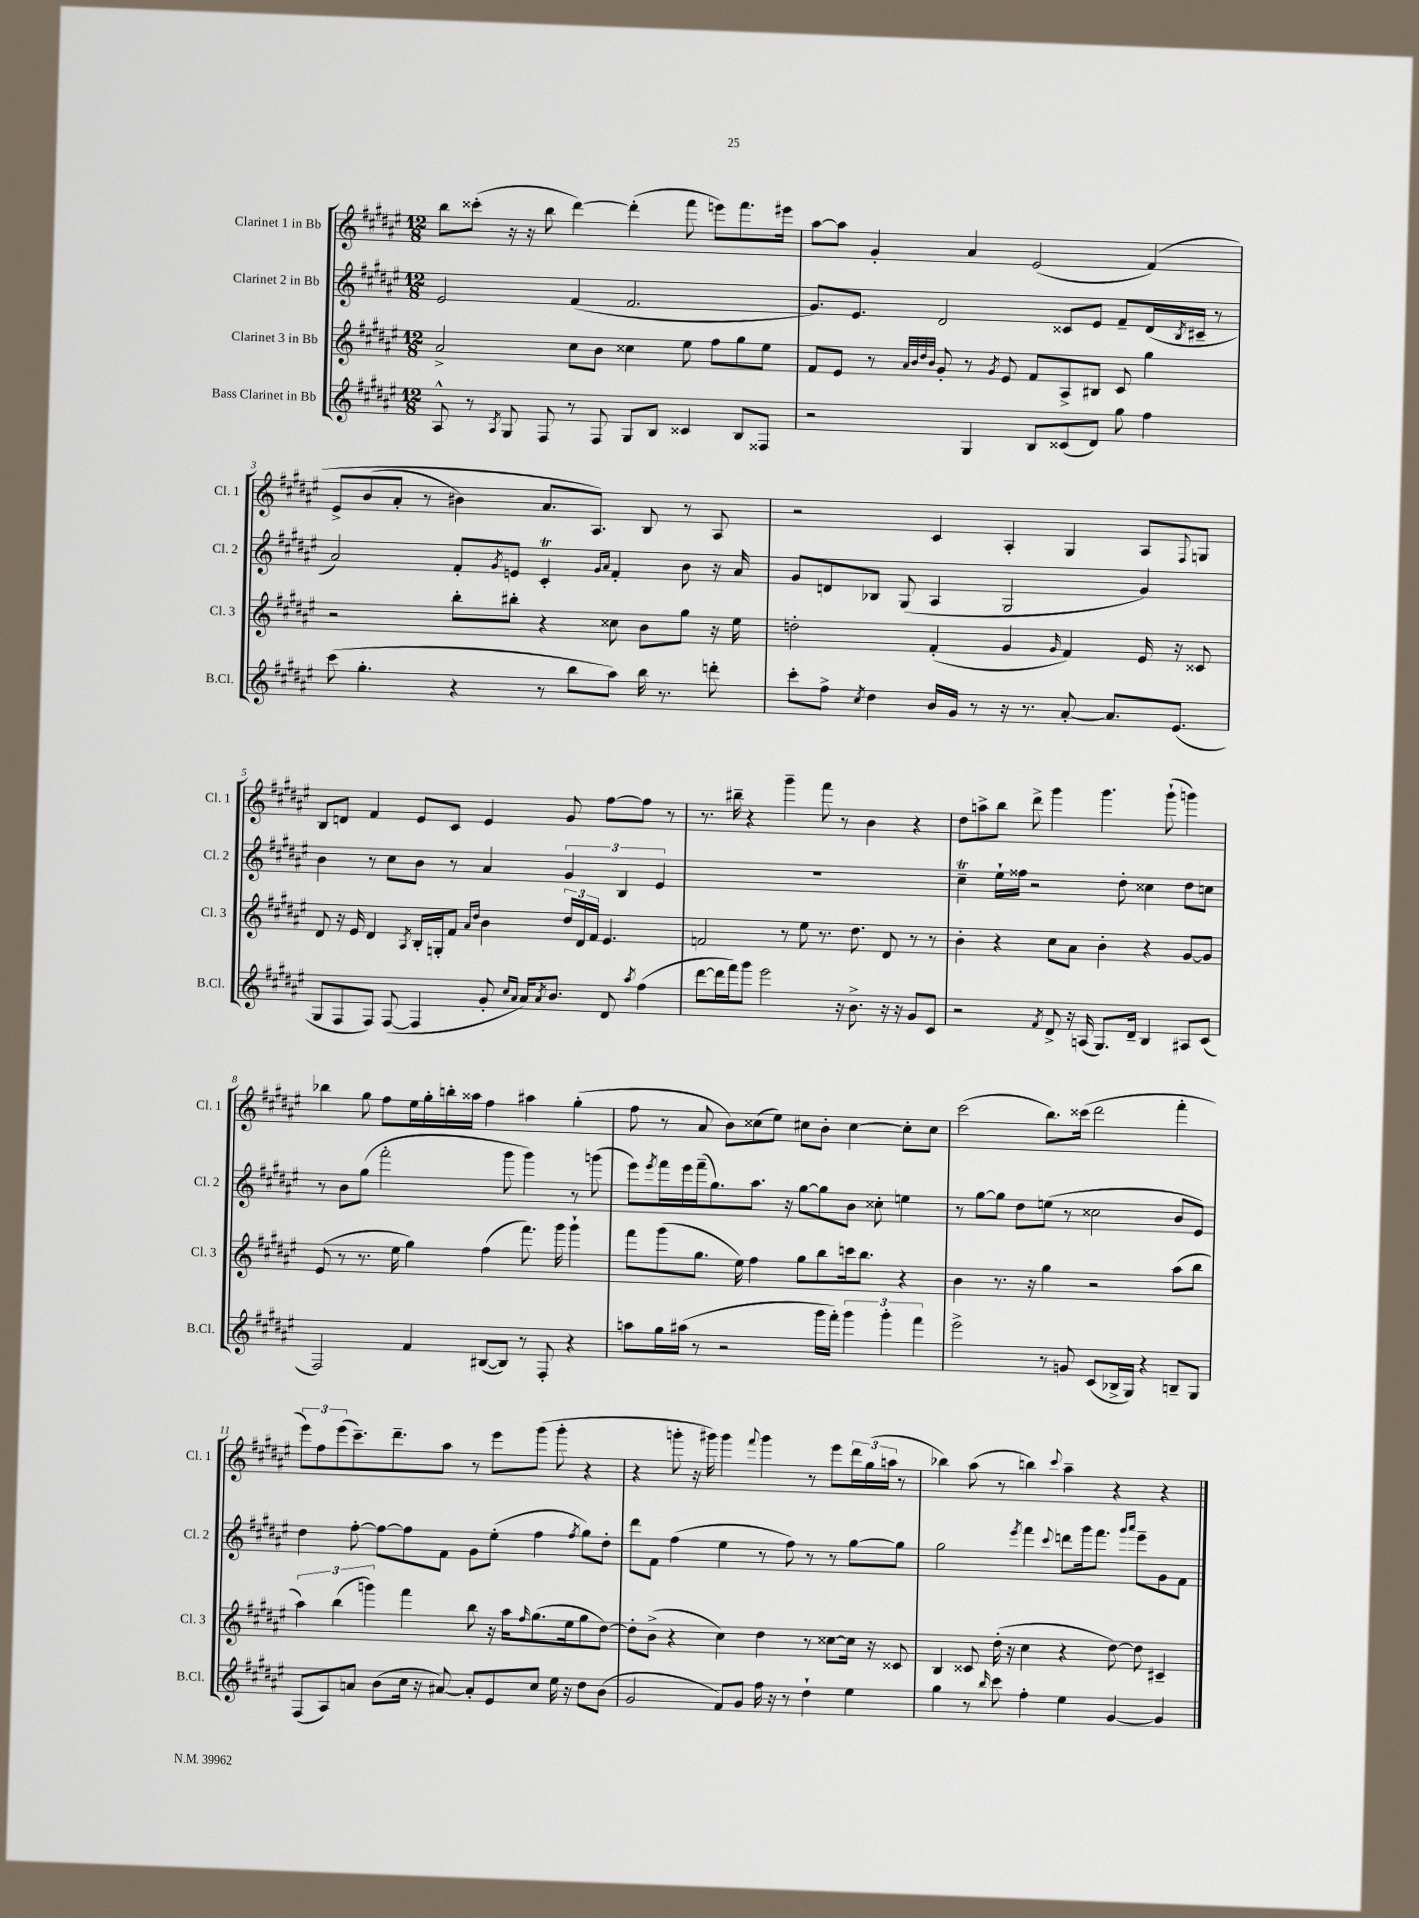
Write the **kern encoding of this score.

**kern	**kern	**kern	**kern
*staff4	*staff3	*staff2	*staff1
*clefG2	*clefG2	*clefG2	*clefG2
*k[f#c#g#d#a#e#]	*k[f#c#g#d#a#e#]	*k[f#c#g#d#a#e#]	*k[f#c#g#d#a#e#]
*M12/8	*M12/8	*M12/8	*M12/8
8A#^^	2a#^	2e#	8bb
8r	.	.	(8ccc##'
8qA#	.	.	.
8G#	.	.	16r
.	.	.	16r
8F#	.	.	8bb
8r	8cc#	(4f#	[4ddd#)
8F#	8b	.	.
8G#	4cc##	2.f#	(4ddd#']
8B	.	.	.
4c##	8ee#	.	8fff#
.	8ff#	.	8eee)
8B	8gg#	.	8.fff#
8F##	8ee#	.	.
.	.	.	16eee#
=	=	=	=
2r	8f#	8.g#)	[8aa#
.	8e#	.	8aa#]
.	.	8.e#	.
.	8r	.	4g#'
.	32qqa#	.	.
.	32qqb	.	.
.	32qqdd#	.	.
.	32qqb	.	.
.	8g#'	2d#	.
4G#	8r	.	4a#
.	8qg#	.	.
.	8e#	.	.
8B	8f#	.	(2e#
(8c##	8A#^	8c##	.
8d#)	8B#	8e#	.
8gg#	8c#	8f#~	.
4ff#	4gg#	(16d#	&(4f#)
.	.	8qB	.
.	.	16c#~	.
.	.	8r	.
=	=	=	=
(8ccc#	2r	2a#)	8e#^
4.gg#'	.	.	(8b
.	.	.	8a#'
.	.	.	8r
4r	8bb'	8f#'	4b#)
.	.	8qg#	.
.	8bb#'	8e	.
8r	4r	4c#'	8.a#
8bb	.	.	.
.	.	.	8.A#&)
.	.	16qqg#	.
.	.	16qqa#	.
8aa#)	8cc##	4f#'	.
16bb	8b	.	8B
8.r	.	.	.
.	8gg#	8b	8r
8ddd'	16r	16r	8A#
.	16ee#	16a#	.
=	=	=	=
8ccc#'	2dd'	8g#	2r
8ff#^	.	8d	.
8qcc#	.	.	.
4dd#	.	8B-	.
.	.	(8G#	.
16b	(4f#'	4A#	4c#
16g#	.	.	.
8r	.	.	.
16r	4g#	2G#	4A#'
8.r	.	.	.
.	16qqg#	.	.
[8a#'	4f#)	.	4G#
8.a#]	.	.	.
.	16e#	4g#)	8A#
(8.e#	16r	.	.
.	.	.	8qqF#
.	8c##	.	8G
=	=	=	=
8G#	8d#	4b	8B
8F#	16r	.	8d
.	16e#	.	.
8F#)	4d#	8r	4f#
([8F#	.	8cc#	.
.	8qA#	.	.
4F#]	16B'	8b	8e#
.	16G'	.	.
.	8f#	8r	8c#
.	16qqa#	.	.
.	16qqdd#	.	.
8g#'	4b	4a#	4e#
16qqcc#	.	.	.
16qqa#	.	.	.
16a#)	.	.	.
8qa#	.	.	.
8.b	.	.	.
.	24dd#	6g#	8g#
.	24d#	.	.
.	24f#	.	.
8d#	4.e#	.	[8ff#
.	.	6B	.
8qaa#	.	.	.
(4ff#	.	.	8ff#]
.	.	6e#	.
.	.	.	8r
=	=	=	=
[8ddd#	2f	1.r	8.r
16ddd#]	.	.	.
16fff#)	.	.	16bb#~
8ggg#	.	.	4r
2eee#	.	.	.
.	8r	.	4ggg#~
.	8ee#	.	.
.	8.r	.	8fff#
16r	.	.	8r
8.b^	8.dd#	.	.
.	.	.	4b
16r	8d#	.	.
16r	.	.	.
8g#	8r	.	4r
8c#	8r	.	.
=	=	=	=
2r	4b'	4cc#~	8dd#
.	.	.	8aa^
.	4r	16ee#`	8bb
.	.	16ff##	.
.	.	2r	8ddd#^
8qf#	.	.	.
8d#^	8cc#	.	4ggg#
16r	8a#	.	.
(16A	.	.	.
8.G#)	4b'	.	4.ggg#
.	.	8dd#'	.
16d#~	.	.	.
4B	4r	4cc##	.
.	.	.	(8ggg#`
8A#	[8g#	8dd#	4ggg)
(8c#	8g#]	8cc	.
=	=	=	=
2F#)	(8e#	8r	4bb-
.	8r	8b	.
.	8.r	(8gg#	8gg#
.	.	2fff#'	8ff#
.	16ee#	.	.
4f#	4gg#)	.	16ee#
.	.	.	16gg#'
.	.	.	16bb'
.	.	.	16aa##
([8B#	(4ff#	.	4ff#
8B#])	.	8ggg#	.
8r	8.fff#)	4ggg#)	4aa#
8F#'	.	.	.
.	16ggg#	.	.
4r	4ggg#`	8r	(4gg#'
.	.	(8ggg	.
=	=	=	=
8aa	8fff#	8eee#)	8ff#
.	.	8qeee#	.
16gg#	(8ggg#	16fff#	8r
(16aa#	.	16eee#	.
8r	8.gg#	(16fff#~	8a#
.	.	8.gg#)	.
2r	.	.	8b)
.	16ee#)	.	.
.	4ff#	8.aa#	(8cc##
.	.	.	8ee#)
.	.	16r	.
.	8gg#	[8gg#	8cc#
16ggg#	8bb	8gg#]	8b'
16fff#')	.	.	.
6ggg#	16ccc	8b	[4cc#
.	8.bb	.	.
.	.	8cc##'	.
6ggg#'	.	.	.
.	4r	4ee	8cc#']
6fff#	.	.	.
.	.	.	8cc#
=	=	=	=
2eee#^	4b	8r	(2ccc#
.	.	[8gg#	.
.	8.r	8gg#]	.
.	.	8dd#	.
.	16r	.	.
8r	4gg#	(8ee	8.bb)
8g	.	8r	.
.	.	.	(16ccc##
(8c#	2r	2cc##	2ddd#
16B-^	.	.	.
16G#)	.	.	.
4r	.	.	.
8B~	(8aa#	8b	4fff#'
8G#	8bb	8e#)	.
=	=	=	=
(8F#	6aa#)	4dd#	12eee#)
.	.	.	12ff#
8A#)	.	.	.
.	(6bb	.	(12eee#
8a	.	[8ff#'	8.ccc#~)
.	6ggg)	.	.
(8b	.	8ff#_	.
.	.	.	8.ddd#~
16cc#	4fff#	8ff#]	.
16r	.	.	.
[8a#)	.	8f#	8aa#
8a#']	8bb	8g#	8r
8e#	16r	(8ee#'	8eee#
.	16aa#	.	.
.	16qqff#	.	.
8cc#	(8.gg#	4ff#	(8ggg#
16ee#	.	.	8ggg#'
16r	16ee#	.	.
.	.	8qff#	.
8dd#	8gg#	8gg#)	4r
(8b	[8dd#)	8dd#'	.
=	=	=	=
2g#	8dd#']	8ddd#	4r
.	(8b^	8f#	.
.	4r	(4ff#	8ggg'
.	.	.	16r
.	.	.	16ggg#)
8f#)	4cc#)	4ee#	4ggg#
8g#	.	.	.
.	.	.	8qqfff#
16ff#	4dd#	8r	4ggg#
16r	.	.	.
8r	.	8ff#)	.
4dd#`	8r	8r	8r
.	[8cc##	8r	8eee#
4ee#	16cc##]	[8gg#	24ddd#
.	.	.	(24gg#
.	16r	.	.
.	.	.	24aa
.	8c##	8gg#]	8r
=	=	=	=
4gg#	4B	2gg#	4bb-)
8r	8c##	.	(8aa#
16qqbb	.	.	.
8ccc#	(16dd#'	.	8r
.	16r	.	.
.	.	8qeee#	.
4ff#'	4cc#	4fff#	4bb)
.	.	8qqccc#	8qqccc#
4ee#	4r	8ddd	4aa#~
.	.	16ggg#	.
.	.	8.fff#	.
[4g#	[8dd#)	.	4r
.	.	16qqggg#	.
.	.	16qqaaa#	.
.	8dd#]	8eee#~	.
4g#]	4c#~	8g#	4r
.	.	8f#	.
==	==	==	==
*-	*-	*-	*-
